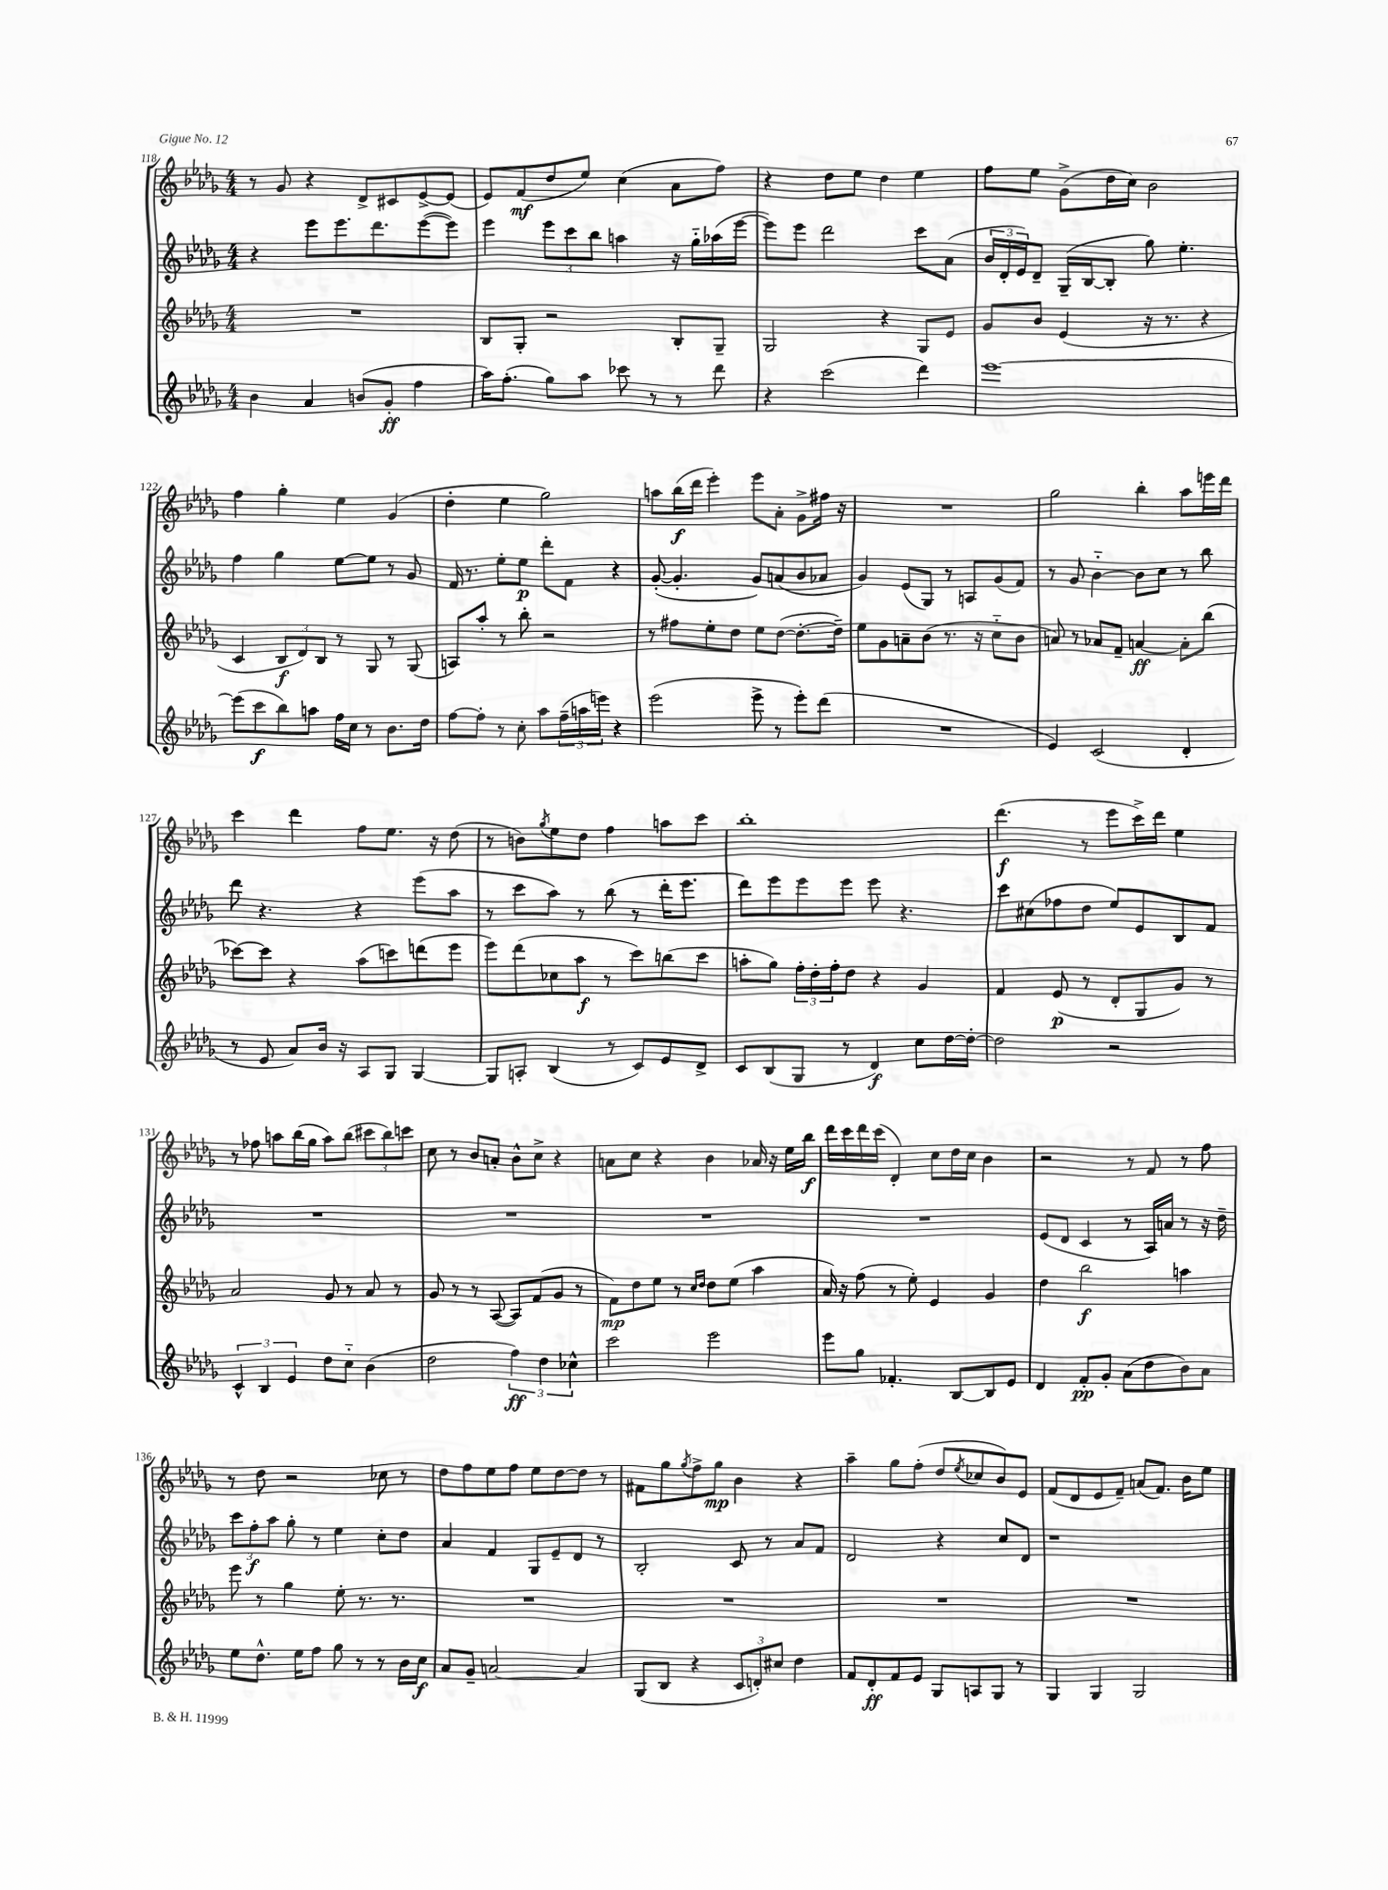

**kern	**dynam	**kern	**dynam	**kern	**dynam	**kern	**dynam
*part4	*part4	*part3	*part3	*part2	*part2	*part1	*part1
*staff4	*staff4	*staff3	*staff3	*staff2	*staff2	*staff1	*staff1
*clefG2	*	*clefG2	*	*clefG2	*	*clefG2	*
*k[b-e-a-d-g-]	*	*k[b-e-a-d-g-]	*	*k[b-e-a-d-g-]	*	*k[b-e-a-d-g-]	*
*M4/4	*	*M4/4	*	*M4/4	*	*M4/4	*
=118	=118	=118	=118	=118	=118	=118	=118
4b-\	.	1r	.	4r	.	8r	.
.	.	.	.	.	.	8g-/	.
4a-/	.	.	.	8eee-\L	.	4r	.
.	.	.	.	8.eee-\	.	.	.
(8bn/L	.	.	.	.	.	8d-^/L	.
.	.	.	.	8.ddd-\	.	.	.
8g-'/J	ff	.	.	.	.	8c#X/	.
4ff\	.	.	.	([8eee-\	.	[8e-^/	.
.	.	.	.	8eee-\J])	.	(8e-/J]	.
=119	=119	=119	=119	=119	=119	=119	=119
16aa-\KL)	.	8B-/L	.	4eee-\	.	8e-/L)	.
(8.ff'\J	.	.	.	.	.	.	.
.	.	8G-'/J	.	.	.	(8f/	mf
8gg-\L)	.	2r	.	12eee-\L	.	8dd-/	.
.	.	.	.	12ccc\	.	.	.
8aa-\J	.	.	.	.	.	8ee-/J)	.
.	.	.	.	12bb-\J	.	.	.
8ccc-X\	.	.	.	4aan\	.	(4cc\	.
8r	.	.	.	.	.	.	.
8r	.	8B-'/L	.	16r	.	8a-\L	.
.	.	.	.	16gg-\LL	.	.	.
8ddd-\	.	8G-~/J	.	(16aa-X\	.	8ff\J)	.
.	.	.	.	[16eee-\JJ	.	.	.
=120	=120	=120	=120	=120	=120	=120	=120
4r	.	2G-/	.	8eee-\L])	.	4r	.
.	.	.	.	8eee-\J	.	.	.
(2ccc\	.	.	.	2ddd-\	.	8dd-\L	.
.	.	.	.	.	.	8ee-\J	.
.	.	4r	.	.	.	4dd-\	.
4ddd-\)	.	8G-/L	.	8ccc\L	.	4ee-\	.
.	.	8e-/J	.	(8a-\J	.	.	.
=121	=121	=121	=121	=121	=121	=121	=121
[1eee-	.	8g-/L	.	24b-/LL	.	8ff\L	.
.	.	.	.	24d-'/	.	.	.
.	.	.	.	24e-/J)	.	.	.
.	.	8b-/J	.	8d-~/J	.	8ee-\J	.
.	.	(4e-/	.	(16G-~/LL	.	(8g-^\L	.
.	.	.	.	[16B-/J	.	.	.
.	.	.	.	8B-'/J]	.	16dd-\L	.
.	.	.	.	.	.	16cc\JJ)	.
.	.	16r	.	8gg-\)	.	2b-\	.
.	.	8.r	.	.	.	.	.
.	.	.	.	4.ee-'\	.	.	.
.	.	4r	.	.	.	.	.
!!LO:LB:g=z
=122	=122	=122	=122	=122	=122	=122	=122
(8eee-\L]	.	4c/	.	4ff\	.	4ff\	.
8ccc\	f	.	.	.	.	.	.
8bb-\)	.	12B-/L	f	4gg-\	.	4gg-'\	.
.	.	12d-/)	.	.	.	.	.
8aan\J	.	.	.	.	.	.	.
.	.	12B-/J	.	.	.	.	.
16ff\LL	.	8r	.	[8ee-\L	.	4ee-\	.
16cc\JJ	.	.	.	.	.	.	.
8r	.	8G-/	.	8ee-\J]	.	.	.
8.b-\L	.	8r	.	8r	.	(4g-/	.
.	.	(8G-/	.	8g-/	.	.	.
16dd-\Jk	.	.	.	.	.	.	.
=123	=123	=123	=123	=123	=123	=123	=123
[8ff\L	.	8An/L)	.	16f/	.	4dd-'\	.
.	.	.	.	8.r	.	.	.
8ff'\J]	.	8aa-'/J	.	.	.	.	.
8r	.	8r	.	8ee-'\L	.	4ee-\	.
8cc'\	.	8bb-'\	.	8ee-\J	p	.	.
8aa-\L	.	2r	.	8ddd-'\L	.	2gg-\)	.
(24ff~\L	.	.	.	8f\J	.	.	.
24aan\	.	.	.	.	.	.	.
24eeen\JJ)	.	.	.	.	.	.	.
4r	.	.	.	4r	.	.	.
=124	=124	=124	=124	=124	=124	=124	=124
(2eee-\	.	8r	.	([8g-'/	.	8aan\L	.
.	.	8ff#X\L	.	4.g-'/]	.	(16bb-\L	f
.	.	.	.	.	.	16ddd-\JJ	.
.	.	8ee-'\	.	.	.	4eee-'\)	.
.	.	8dd-\J	.	.	.	.	.
8eee-^\	.	8ee-\L	.	8g-/L)	.	8eee-\L	.
8r	.	([8dd-\J	.	(8an/	.	8a-'\J	.
8eee-'\L)	.	8.dd-'\L_	.	8b-/	.	8g-^\L	.
(8ddd-\J	.	.	.	8a-X/J	.	16ff#X\Jk	.
.	.	16dd-~\Jk])	.	.	.	16r	.
=125	=125	=125	=125	=125	=125	=125	=125
1r	.	8ee-\L	.	4g-/)	.	1r	.
.	.	8g-\	.	.	.	.	.
.	.	8an~\	.	(8e-/L	.	.	.
.	.	(8b-\J	.	8G-/J)	.	.	.
.	.	8.r	.	8r	.	.	.
.	.	.	.	8An/L	.	.	.
.	.	16r	.	.	.	.	.
.	.	8cc\L	.	(8g-/	.	.	.
.	.	8b-\J	.	8f/J)	.	.	.
=126	=126	=126	=126	=126	=126	=126	=126
4e-/)	.	8an/)	.	8r	.	2gg-\	.
.	.	8r	.	8g-/	.	.	.
(2c/	.	8a-X/L	.	[4b-\	.	.	.
.	.	8f~/J	.	.	.	.	.
.	.	[4an/	ff	8b-\L]	.	4bb-'\	.
.	.	.	.	8cc\J	.	.	.
4d-'/	.	8a'\L]	.	8r	.	8aa-\L	.
.	.	(8bb-\J	.	8bb-\	.	16eeen\L	.
.	.	.	.	.	.	16ddd-\JJ	.
!!LO:LB:g=z
=127	=127	=127	=127	=127	=127	=127	=127
8r	.	[8ccc-X\L)	.	8ddd-\	.	4ccc\	.
8e-/	.	8ccc-\J]	.	4.r	.	.	.
8a-/L)	.	4r	.	.	.	4ddd-\	.
16b-/Jk	.	.	.	.	.	.	.
16r	.	.	.	.	.	.	.
8A-/L	.	(8aa-\L	.	4r	.	8ff\L	.
8G-/J	.	8cccn\)	.	.	.	8.ee-\J	.
[4G-/	.	(8dddn\	.	(8eee-\L	.	.	.
.	.	.	.	.	.	16r	.
.	.	8eee-\J	.	8aa-\J	.	(8dd-\	.
=128	=128	=128	=128	=128	=128	=128	=128
8G-/L]	.	8eee-\L)	.	8r	.	8r	.
8An'/J	.	(8ddd-\	.	8ccc\L	.	8bn\L)	.
.	.	.	.	.	.	8qgg-/	.
(4B-/	.	8cc-X\	.	8aa-\J)	.	8ee-\	.
.	.	8aa-\J	f	8r	.	8dd-\J	.
8r	.	8r	.	(8bb-\	.	4ff\	.
8c/L)	.	8ccc\L)	.	8r	.	.	.
8e-/	.	(8bbn\	.	16ddd-'\KL	.	8aan\L	.
.	.	.	.	8.eee-\J	.	.	.
8d-^/J	.	8ccc\J	.	.	.	8ccc\J	.
=129	=129	=129	=129	=129	=129	=129	=129
8c/L	.	8aan'\L	.	8ddd-\L)	.	1bb-'	.
(8B-/	.	8gg-\J)	.	8eee-\	.	.	.
8G-/J	.	24ff'\LL	.	8eee-\	.	.	.
.	.	24dd-'\	.	.	.	.	.
.	.	24ff'\J	.	.	.	.	.
8r	.	8dd-\J	.	8eee-\J	.	.	.
4d-/)	f	4r	.	8eee-\	.	.	.
.	.	.	.	4.r	.	.	.
8cc\L	.	4g-/	.	.	.	.	.
[16dd-\L	.	.	.	.	.	.	.
16dd-'\JJ_	.	.	.	.	.	.	.
=130	=130	=130	=130	=130	=130	=130	=130
2dd-\]	.	4f/	.	8ccc\L	.	(4.ddd-\	f
.	.	.	.	(8cc#X\	.	.	.
.	.	(8e-/	p	8ff-X\	.	.	.
.	.	8r	.	8dd-\J	.	8r	.
2r	.	8d-'/L	.	8ee-/L)	.	8eee-\L	.
.	.	8G-/	.	8e-/	.	16ccc^\L)	.
.	.	.	.	.	.	16ddd-\JJ	.
.	.	8g-/J)	.	8B-/	.	4ee-\	.
.	.	8r	.	8f/J	.	.	.
!!LO:LB:g=z
=131	=131	=131	=131	=131	=131	=131	=131
6c^^/	.	2a-/	.	1r	.	8r	.
.	.	.	.	.	.	8ff-X\	.
6B-/	.	.	.	.	.	.	.
.	.	.	.	.	.	8aan\L	.
6e-/	.	.	.	.	.	.	.
.	.	.	.	.	.	(16bb-\L	.
.	.	.	.	.	.	16gg-\JJ	.
8dd-\L	.	8g-/	.	.	.	8aa\L)	.
8cc\J	.	8r	.	.	.	(8bb-\J	.
(4b-\	.	8a-/	.	.	.	12ccc#X\L	.
.	.	.	.	.	.	12bb-\)	.
.	.	8r	.	.	.	.	.
.	.	.	.	.	.	12cccn\J	.
=132	=132	=132	=132	=132	=132	=132	=132
2dd-\	.	8g-/	.	1r	.	8cc\	.
.	.	8r	.	.	.	8r	.
.	.	8r	.	.	.	8b-/L	.
.	.	([8A-/	.	.	.	8an'/J	.
6ff\)	ff	8A-/L])	.	.	.	8b-^^\L	.
.	.	(8f/	.	.	.	8cc^\J	.
6dd-\	.	.	.	.	.	.	.
.	.	8g-/J	.	.	.	4r	.
6cc-X^^\	.	.	.	.	.	.	.
.	.	8r	.	.	.	.	.
=133	=133	=133	=133	=133	=133	=133	=133
2ccc\	.	8f\L)	mp	1r	.	8an\L	.
.	.	8dd-\	.	.	.	8cc\J	.
.	.	8ee-\J	.	.	.	4r	.
.	.	8r	.	.	.	.	.
.	.	16qqcc/LL	.	.	.	.	.
.	.	16qqdd-/JJ	.	.	.	.	.
2eee-\	.	8dd-\L	.	.	.	4b-\	.
.	.	(8ee-\J	.	.	.	.	.
.	.	4aa-\	.	.	.	16a-X/	.
.	.	.	.	.	.	16r	.
.	.	.	.	.	.	16ee-\LL	.
.	.	.	.	.	.	16bb-\JJ	f
=134	=134	=134	=134	=134	=134	=134	=134
8eee-\L	.	16a-/)	.	1r	.	16ddd-\LL	.
.	.	16r	.	.	.	16ccc\	.
8gg-\J	.	(8ff\	.	.	.	16ddd-\	.
.	.	.	.	.	.	(16ccc\JJ	.
4.f-X'/	.	8r	.	.	.	4d-'/)	.
.	.	8ee-'\)	.	.	.	.	.
.	.	4e-/	.	.	.	8cc\L	.
[8B-/L	.	.	.	.	.	16dd-\L	.
.	.	.	.	.	.	16cc\JJ	.
8B-/]	.	4g-/	.	.	.	4b-\	.
8e-/J	.	.	.	.	.	.	.
=135	=135	=135	=135	=135	=135	=135	=135
4d-/	.	4dd-\	.	(8e-/L	.	2r	.
.	.	.	.	8d-/J	.	.	.
8f'/L	pp	2bb-\	f	4c/	.	.	.
8g-'/J	.	.	.	.	.	.	.
(8a-\L	.	.	.	8r	.	8r	.
8dd-\	.	.	.	16A-/LL)	.	8f/	.
.	.	.	.	16an/JJ	.	.	.
8b-\)	.	4aan\	.	8r	.	8r	.
8a-\J	.	.	.	16r	.	8ff\	.
.	.	.	.	16dd-~\	.	.	.
!!LO:LB:g=z
=136	=136	=136	=136	=136	=136	=136	=136
8ee-\L	.	8eee-\	.	12ccc\L	.	8r	.
.	.	.	.	12ff'\	f	.	.
8.dd-^^\J	.	8r	.	.	.	8dd-\	.
.	.	.	.	12aa-\J	.	.	.
.	.	4gg-\	.	8gg-'\	.	2r	.
16ee-\KL	.	.	.	.	.	.	.
8ff\J	.	.	.	8r	.	.	.
8gg-\	.	8ee-'\	.	4ee-\	.	.	.
8r	.	8.r	.	.	.	.	.
8r	.	.	.	8cc'\L	.	8cc-X\	.
.	.	8.r	.	.	.	.	.
16b-\LL	.	.	.	8dd-\J	.	8r	.
16cc\JJ	f	.	.	.	.	.	.
=137	=137	=137	=137	=137	=137	=137	=137
8a-/L	.	1r	.	4a-/	.	8dd-\L	.
8g-~/J	.	.	.	.	.	8ff\	.
[2an/	.	.	.	4f/	.	8ee-\	.
.	.	.	.	.	.	8ff\J	.
.	.	.	.	8G-/L	.	8ee-\L	.
.	.	.	.	8e-~/	.	[8dd-\	.
4a/]	.	.	.	8d-/J	.	8dd-\J]	.
.	.	.	.	8r	.	8r	.
=138	=138	=138	=138	=138	=138	=138	=138
(8G-/L	.	1r	.	2B-'/	.	8f#X\L	.
8B-/J	.	.	.	.	.	8gg-\	.
.	.	.	.	.	.	8qgg-/	.
4r	.	.	.	.	.	8ff^\	.
.	.	.	.	.	.	8gg-\J	mp
12c/L	.	.	.	8c/	.	4b-\	.
12dn'/)	.	.	.	.	.	.	.
.	.	.	.	8r	.	.	.
12cc#X/J	.	.	.	.	.	.	.
4dd-\	.	.	.	8a-/L	.	4r	.
.	.	.	.	8f/J	.	.	.
=139	=139	=139	=139	=139	=139	=139	=139
8f/L	.	1r	.	2d-/	.	4aa-~\	.
8d-'/	ff	.	.	.	.	.	.
8f/	.	.	.	.	.	8gg-\L	.
8e-/J	.	.	.	.	.	(8ff'\J	.
8G-/L	.	.	.	4r	.	8dd-/L	.
.	.	.	.	.	.	8qee-/	.
8An/	.	.	.	.	.	8cc-X/	.
8G-/J	.	.	.	8cc/L	.	8b-/)	.
8r	.	.	.	8d-/J	.	8e-/J	.
=140	=140	=140	=140	=140	=140	=140	=140
4G-/	.	1r	.	1r	.	(8f/L	.
.	.	.	.	.	.	8d-/	.
4G-/	.	.	.	.	.	8e-/	.
.	.	.	.	.	.	8f~/J)	.
2G-/	.	.	.	.	.	(8an/L	.
.	.	.	.	.	.	8.f/J)	.
.	.	.	.	.	.	16b-\KL	.
.	.	.	.	.	.	8ee-\J	.
==	==	==	==	==	==	==	==
*-	*-	*-	*-	*-	*-	*-	*-
